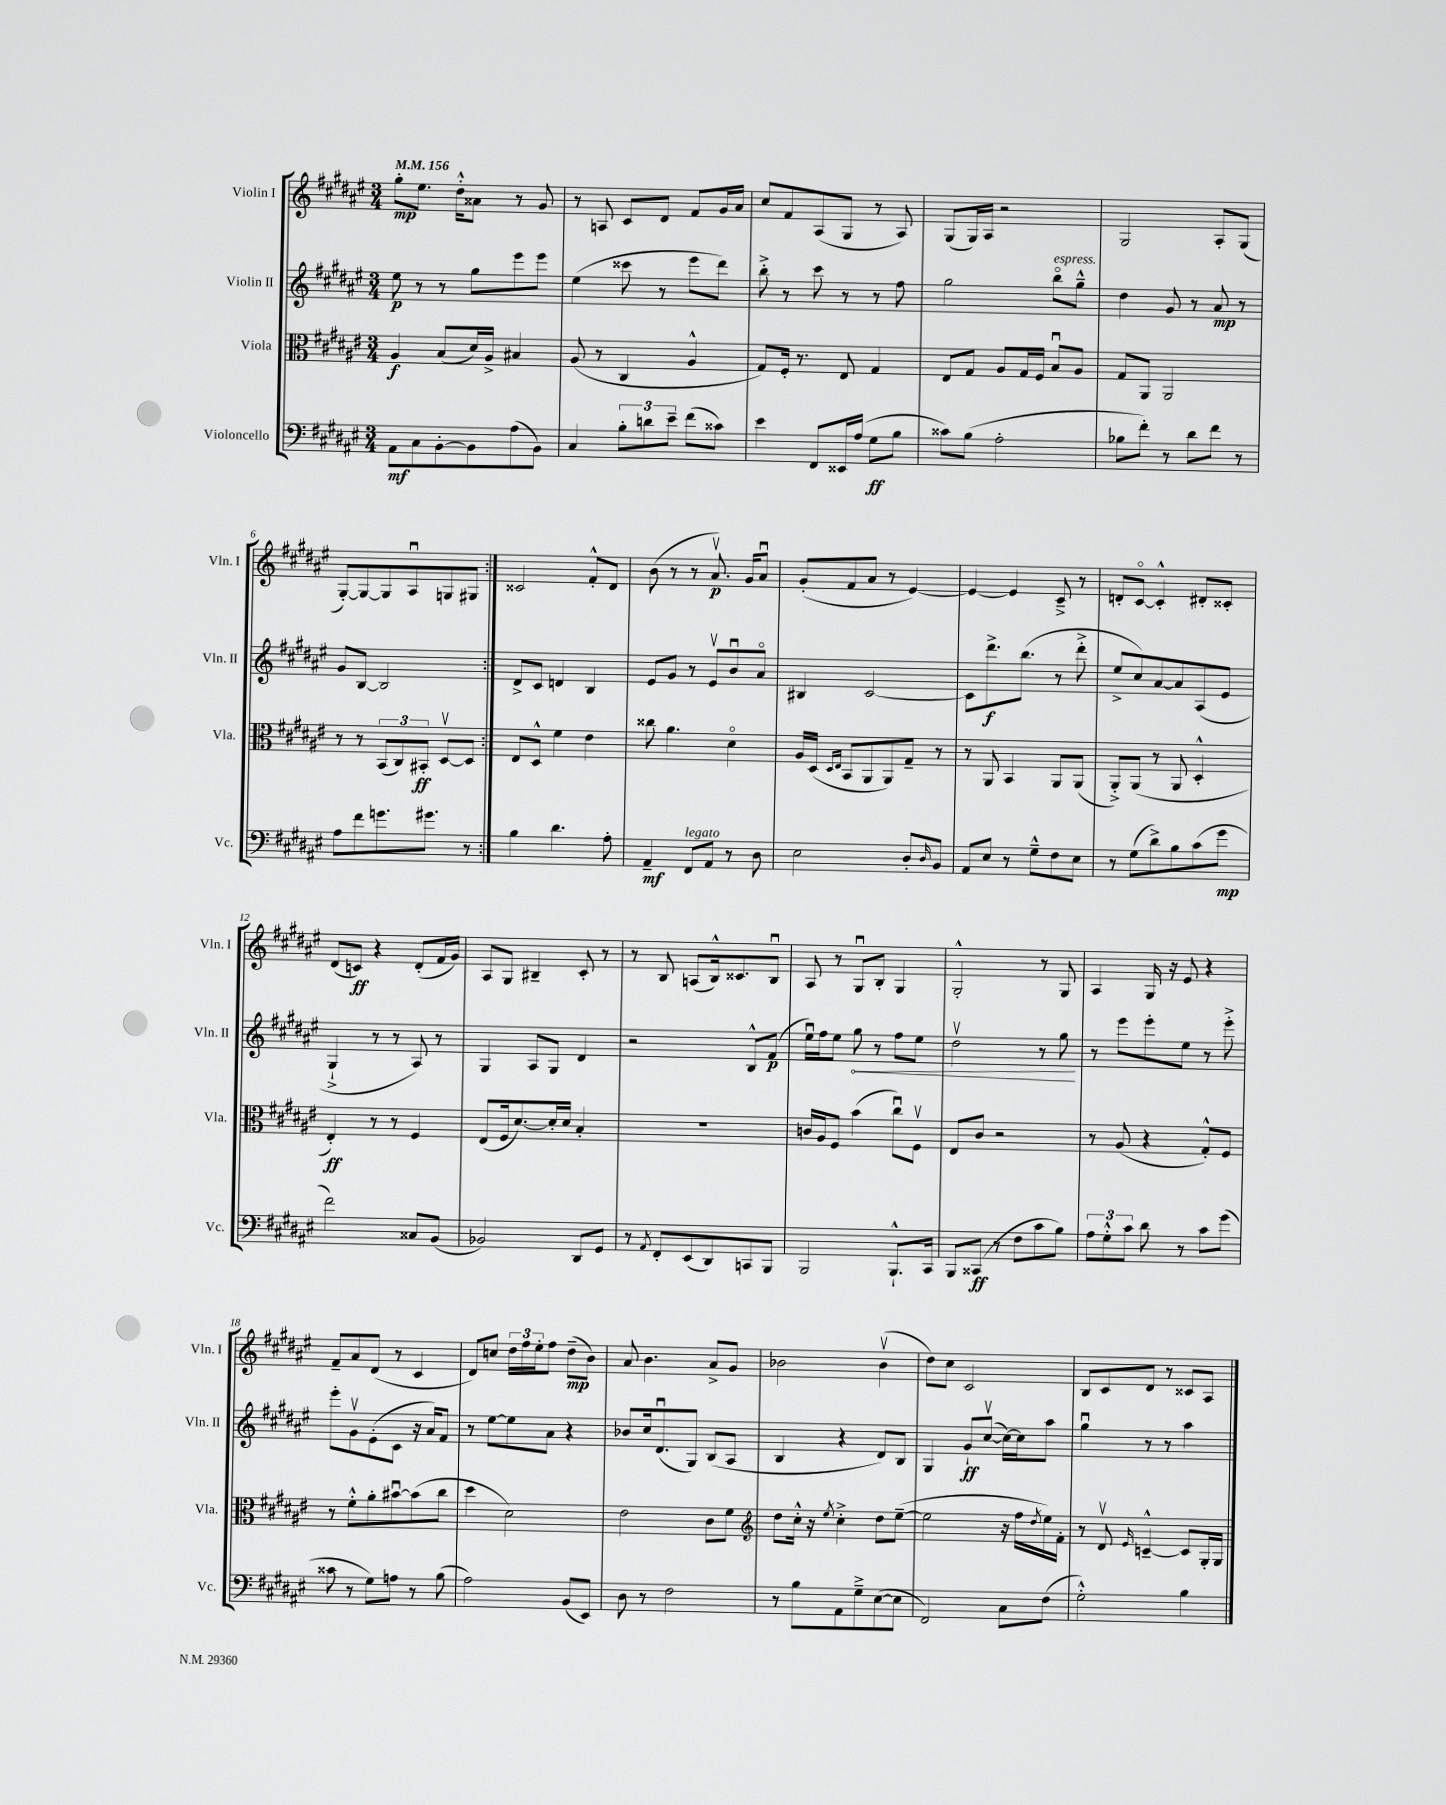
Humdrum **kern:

**kern	**kern	**kern	**kern
*staff4	*staff3	*staff2	*staff1
*clefF4	*clefC3	*clefG2	*clefG2
*k[f#c#g#d#a#e#]	*k[f#c#g#d#a#e#]	*k[f#c#g#d#a#e#]	*k[f#c#g#d#a#e#]
*M3/4	*M3/4	*M3/4	*M3/4
*MM156	*MM156	*MM156	*MM156
8AA#	4A#	8ee#	8gg#'
8C#	.	8r	8.ee#
[8BB'	(8B	8r	.
.	.	.	16dd#'^^
8BB]	16d#)	8gg#	8a##
.	16A#^	.	.
(8A#	4B#	8eee#	8r
8BB)	.	8eee#	8g#
=	=	=	=
4C#	(8A#	(4ee#	8r
.	8r	.	8A
12B'	4C#	8ccc##	8c#
12d	.	.	.
.	.	8r	8d#
12e#~	.	.	.
(8f#	4A#^^	8eee#	8f#
8c##)	.	8ddd#)	16g#
.	.	.	16a#
=	=	=	=
4e#	8G#)	8bb'^	8cc#
.	16F#'	8r	8f#
.	8.r	.	.
8FF#	.	8ccc#	(8A#
16EE##	8E#	8r	8G#
(16A#	.	.	.
8G#	4G#	8r	8r
8B	.	8ff#	8A#)
=	=	=	=
8c##)	8E#	2gg#	(8G#
(8B	8G#	.	16G#)
.	.	.	16A#
2A#'	8A#	.	2r
.	16G#	.	.
.	16F#	.	.
.	8Bu	8bbo	.
.	8A#	8gg#~^^	.
=	=	=	=
8B-	8G#	4dd#	2G#
8f#')	8AA#	.	.
8r	2AA#	8g#	.
8d#	.	8r	.
8f#	.	8a#	8A#'
8r	.	8r	(8G#
=	=	=	=
8A#	8r	8g#	[8G#')
8f#	8r	[8B	8G#_
8.g	(12BB	2B]	8G#]
.	12C#)	.	.
.	.	.	8A#u
.	12BB#'	.	.
8.g#	.	.	.
.	[8D#v	.	8G
8r	8D#]	.	8G#
=:|!	=:|!	=:|!	=:|!
4B	8E#	8d#^	2c##
.	8D#^^	8c#	.
4.d#	4f#	4d	.
.	4e#	4B	8f#'^^
8A#'	.	.	8d#
=	=	=	=
4AA#~	8cc##	8e#	(8b
.	4.a#	8g#	8r
8FF#	.	8r	8r
8AA#	.	8e#v	8.a#v)
8r	4d#o	8bu	.
.	.	.	16g#
8D#	.	8a#o	8a#u
=	=	=	=
2E#	16A#	4B#	(8g#'
.	(16D#	.	.
.	16qqD#	.	.
.	16qqE#	.	.
.	8BB	.	8f#
.	8AA#	[2c#	8a#
.	8AA#)	.	8r
8D#'	8G#~	.	[4e#)
16qqD#	.	.	.
8BB	8r	.	.
=	=	=	=
8AA#	8r	8c#]	4e#_
8E#	8AA#	8.ddd#^	.
8r	4BB	.	4e#]
.	.	(8.bb	.
8G#~^^	.	.	.
8F#	8AA#	8r	8c#~^
8E#	(8AA#	8ddd#'^	8r
=	=	=	=
8r	8AA#'^)	8ee#^	8d'
(8G#	(8AA#	8cc#)	[8c#o
8d#^)	8r	[8a#	4c#'^^]
8B	8AA#	8a#]	.
(8c#	4D#'^^	(8A#	8d#'
8g#	.	8e#	8c##'
=	=	=	=
2f#)	4E#')	4G#`^	(8d#
.	.	.	8c)
.	8r	8r	4r
.	8r	8r	.
8C##	4F#	8A#)	(8d#'
(8BB	.	8r	16f#
.	.	.	16g#)
=	=	=	=
2BB-)	(8E#	4G#	8A#
.	16F#	.	8G#
.	[8.d#)	.	.
.	.	8A#	4B#~
.	16d#']	8G#	.
.	16d#	.	.
8DD#	4B'	4d#	8c#'
8GG#	.	.	8r
=	=	=	=
8r	2.r	2r	8r
8qAA#	.	.	.
8FF#'	.	.	8B
(8EE#	.	.	(8A
8DD#)	.	.	16B^^)
.	.	.	8.c##
8CC	.	8B^^	.
8BBB	.	(8f#	8Bu
=	=	=	=
2BBB	16c	16ee#u)	8A#
.	16A#	16ff#	.
.	8F#	8ee#	8r
.	(4b	8gg#	8G#u
.	.	8r	8B'
8.BBB`^^	8cc#u)	8ff#	4G#
.	8F#v	8ee#	.
16CC#	.	.	.
=	=	=	=
8BBB	8E#	2dd#v	2G#'^^
(8CC##	8c#	.	.
8r	2r	.	.
8F#	.	.	.
8c#	.	8r	8r
8B)	.	8gg#	8G#
=	=	=	=
12A#	8r	8r	4A#
12G#'^^	.	.	.
.	(8A#	8eee#	.
12c#	.	.	.
8d#	4r	8eee#'	16G#
.	.	.	16r
8r	.	8ee#	8e#
8c#	8G#'^^)	8r	4r
(8g#	8F#	8eee#'^	.
=	=	=	=
8c##	8r	8eee#'	8f#~
8r	8f#'^^	8g#v	8a#
8G#)	8a#'	(8e#'	(8d#
8A	[8b#u	8c#	8r
8r	(8b#]	16r	4c#
.	.	16a#)	.
(8B	8cc#	8f#	.
=	=	=	=
2A#)	4dd#	8r	8d#)
.	.	[8ee#	8cc
.	2d#)	8ee#]	24dd#
.	.	.	24ff#
.	.	.	24ee#'
.	.	8a#	8ff#
(8BB	.	4r	(8dd#~
8EE#)	.	.	8b)
=	=	=	=
8D#	2e#	8b-	8a#
8r	.	16cc#	4.b
.	.	(8.d#u	.
2F#	.	.	.
.	.	8G#)	.
.	8c#	(8B	8a#^
.	8f#	8A#	8g#
=	=	=	=
*	*clefG2	*	*
8r	8dd#	4B	2b-
8B	16cc#'^^	.	.
.	16r	.	.
.	8qee#	.	.
8AA#	4cc#'^	4r	.
8G#~^	.	.	.
([8E#	8dd#	8d#)	(4b-v
8E#]	([8ee#~	8B	.
=	=	=	=
2FF#)	2ee#]	4G#	8dd#)
.	.	.	8cc#
.	.	8g#`	2c#
.	.	([8cc#v	.
8C#	16r	16cc#_)	.
.	16ff#	16cc#]	.
.	8qdd#	.	.
(8F#	16ee#)	8aa#	.
.	16f#'	.	.
=	=	=	=
2G#'^^)	8r	4gg#u	8B
.	8d#v	.	8c#
.	16qqe#	.	.
.	[4c~^^	8r	8d#
.	.	8r	8r
4B	8c]	4aa#	8c##
.	16G#'	.	8A#
.	16G#	.	.
==	==	==	==
*-	*-	*-	*-
